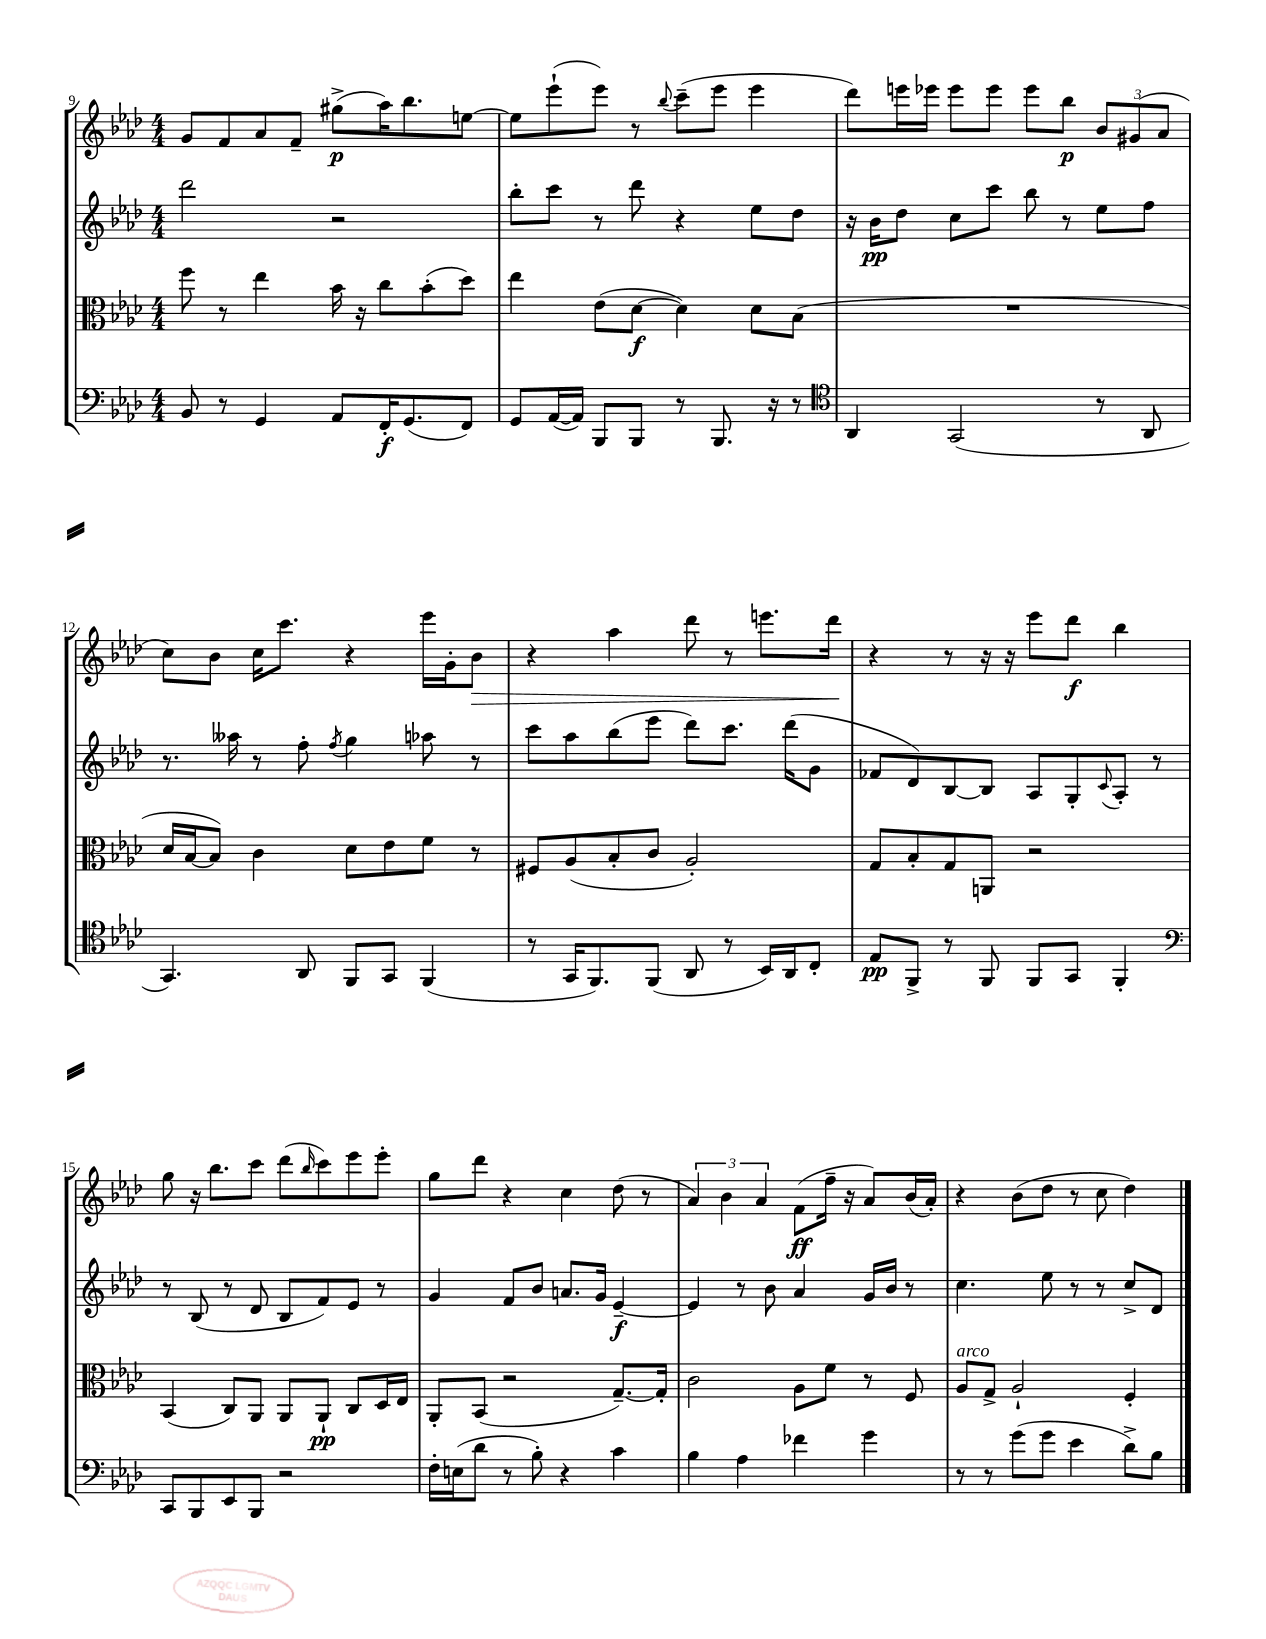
<<
\new StaffGroup <<
\new Staff = "s0" {
    \clef treble \key aes \major \numericTimeSignature \time 4/4
    g'8 f'8 aes'8 f'8-- gis''8->\p( aes''16) bes''8. e''8~ |
    e''8 ees'''8-!( ees'''8) r8 \appoggiatura { bes''8 } c'''8--( ees'''8 ees'''4 |
    des'''8) e'''16 ees'''16 ees'''8 ees'''8 ees'''8 bes''8\p \tuplet 3/2 { bes'8 gis'8( aes'8 } |
    c''8) bes'8 c''16 c'''8. r4 ees'''16 g'16-. bes'8\> |
    r4 aes''4 des'''8 r8 e'''8. des'''16\! |
    r4 r8 r16 r16 ees'''8 des'''8\f bes''4 |
    g''8 r16 bes''8. c'''8 des'''8( \grace { bes''16 } c'''8) ees'''8 ees'''8-. |
    g''8 des'''8 r4 c''4 des''8( r8 |
    \tuplet 3/2 { aes'4) bes'4 aes'4 } f'8\ff( f''16-- r16 aes'8) bes'16( aes'16-.) |
    r4 bes'8( des''8 r8 c''8 des''4) \bar "|." |
}
\new Staff = "s1" {
    \clef treble \key aes \major \numericTimeSignature \time 4/4
    des'''2 r2 |
    bes''8-. c'''8 r8 des'''8 r4 ees''8 des''8 |
    r16 bes'16\pp des''8 c''8 c'''8 bes''8 r8 ees''8 f''8 |
    r8. aeses''16 r8 f''8-. \acciaccatura { f''8 } g''4 aes''8 r8 |
    c'''8 aes''8 bes''8( ees'''8 des'''8) c'''8. des'''16( g'8 |
    fes'8 des'8) bes8~ bes8 aes8 g8-. \appoggiatura { c'8 } aes8-. r8 |
    r8 bes8( r8 des'8 bes8 f'8) ees'8 r8 |
    g'4 f'8 bes'8 a'8. g'16 ees'4~--\f |
    ees'4 r8 bes'8 aes'4 g'16 bes'16 r8 |
    c''4. ees''8 r8 r8 c''8-> des'8 \bar "|." |
}
\new Staff = "s2" {
    \clef alto \key aes \major \numericTimeSignature \time 4/4
    f''8 r8 ees''4 bes'16 r16 c''8 bes'8-.( des''8) |
    ees''4 ees'8( des'8~\f des'4) des'8 bes8( |
    R1 |
    des'16 bes16~ bes8) c'4 des'8 ees'8 f'8 r8 |
    fis8 aes8( bes8-. c'8 aes2-.) |
    g8 bes8-. g8 a,8 r2 |
    bes,4( c8) aes,8 aes,8 aes,8-!\pp c8 des16 ees16 |
    aes,8-. bes,8( r2 g8.~--) g16-. |
    c'2 aes8 f'8 r8 f8 |
    aes8^\markup { \italic "arco" } g8-> aes2-! f4-. \bar "|." |
}
\new Staff = "s3" {
    \clef bass \key aes \major \numericTimeSignature \time 4/4
    bes,8 r8 g,4 aes,8 f,16-.\f g,8.( f,8) |
    g,8 aes,16~( aes,16) bes,,8 bes,,8 r8 bes,,8. r16 r8 |
    \clef tenor aes,4 g,2( r8 aes,8 |
    g,4.) aes,8 f,8 g,8 f,4( |
    r8 g,16 f,8.) f,8( aes,8 r8 bes,16) aes,16 c8-. |
    ees8\pp f,8-> r8 f,8 f,8 g,8 f,4-. |
    \clef bass c,8 bes,,8 ees,8 bes,,8 r2 |
    f16-. e16( des'8 r8 bes8-.) r4 c'4 |
    bes4 aes4 fes'4 g'4 |
    r8 r8 g'8( g'8 ees'4 des'8->) bes8 \bar "|." |
}
>>
>>
\layout { \context { \Score currentBarNumber = #9 } }
